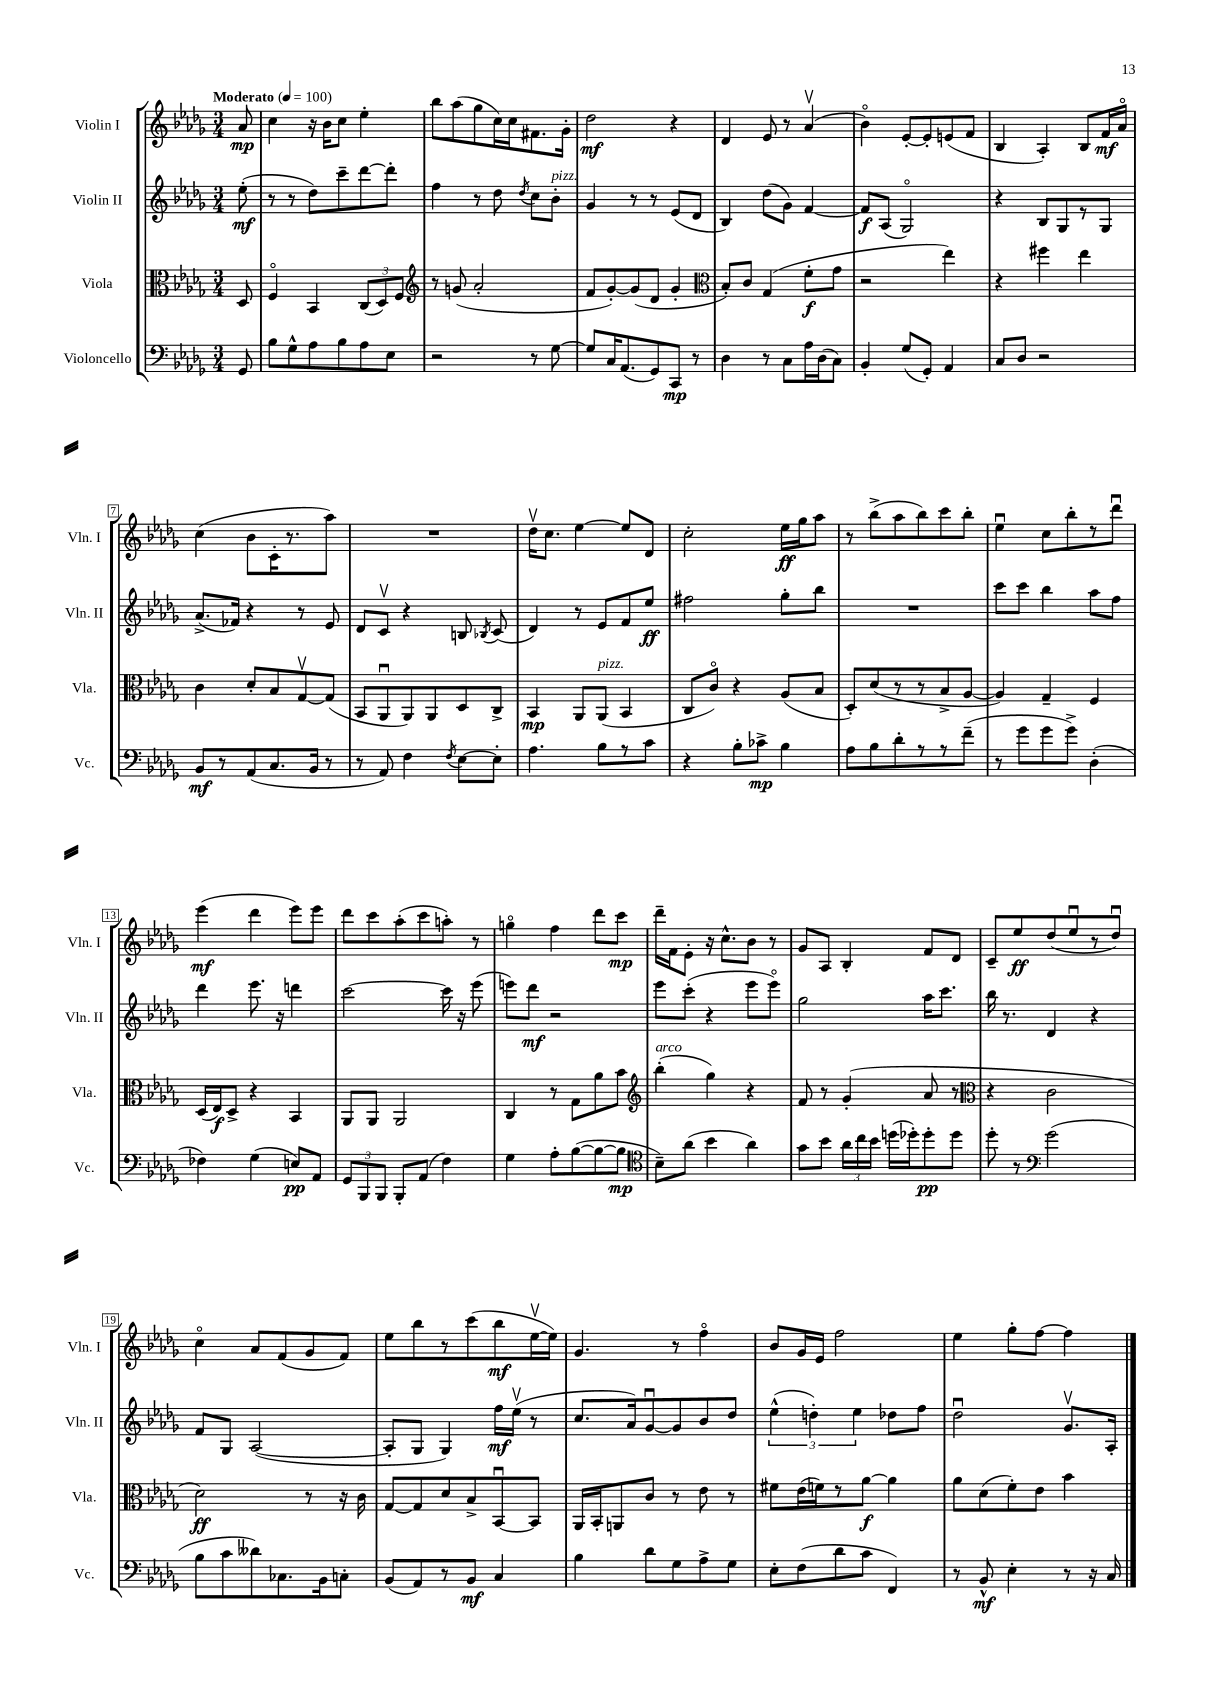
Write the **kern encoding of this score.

**kern	**dynam	**kern	**dynam	**kern	**dynam	**kern	**dynam
*part4	*part4	*part3	*part3	*part2	*part2	*part1	*part1
*staff4	*staff4	*staff3	*staff3	*staff2	*staff2	*staff1	*staff1
*I"Violoncello	*	*I"Viola	*	*I"Violin II	*	*I"Violin I	*
*I'Vc.	*	*I'Vla.	*	*I'Vln. II	*	*I'Vln. I	*
*clefF4	*	*clefC3	*	*clefG2	*	*clefG2	*
*k[b-e-a-d-g-]	*	*k[b-e-a-d-g-]	*	*k[b-e-a-d-g-]	*	*k[b-e-a-d-g-]	*
*M3/4	*	*M3/4	*	*M3/4	*	*M3/4	*
*MM100	*	*MM100	*	*MM100	*	*MM100	*
=	=	=	=	=	=	=	=
!	!	!	!	!	!	!LO:TX:a:B:t=Moderato	!
8GG-/	.	8D-/	.	(8ee-'\	mf	8a-/	mp
=1	=1	=1	=1	=1	=1	=1	=1
8B-\L	.	4F/	.	8r	.	4cc\	.
8G-^^\	.	.	.	8r	.	.	.
8A-\	.	4BB-/	.	8dd-\L)	.	16r	.
.	.	.	.	.	.	16b-\KL	.
8B-\	.	.	.	8ccc~\	.	8cc\J	.
8A-\	.	(12C/L	.	[8ddd-\	.	4ee-'\	.
.	.	12D-/)	.	.	.	.	.
8E-\J	.	.	.	8ddd-'\J]	.	.	.
.	.	12F/J	.	.	.	.	.
=2	=2	=2	=2	=2	=2	=2	=2
*	*	*clefG2	*	*	*	*	*
2r	.	8r	.	4ff\	.	8bb-\L	.
.	.	(8gn/	.	.	.	(8aa-\	.
.	.	2a-'/	.	8r	.	8gg-\	.
.	.	.	.	8dd-\	.	16cc\L)	.
.	.	.	.	.	.	16cc\J	.
.	.	.	.	8qdd-/	.	.	.
8r	.	.	.	8cc\L	.	8.f#X\	.
!	!	!	!	!LO:TX:a:i:t=pizz.	!	!	!
[8G-\	.	.	.	8b-'\J	.	.	.
.	.	.	.	.	.	16g-'\Jk	.
=3	=3	=3	=3	=3	=3	=3	=3
8G-/L]	.	8f/L	.	4g-/	.	2dd-\	mf
16C/K	.	[8g-'/)	.	.	.	.	.
(8.AA-/	.	.	.	.	.	.	.
.	.	(8g-/]	.	8r	.	.	.
8GG-/)	.	8d-/J	.	8r	.	.	.
8CC/J	mp	4g-'/	.	(8e-/L	.	4r	.
8r	.	.	.	8d-/J	.	.	.
=4	=4	=4	=4	=4	=4	=4	=4
*	*	*clefC3	*	*	*	*	*
4D-\	.	8B-'/L)	.	4B-/)	.	4d-/	.
.	.	8c/J	.	.	.	.	.
8r	.	(4G-/	.	(8dd-\L	.	8e-/	.
8C\L	.	.	.	8g-\J)	.	8r	.
16A-\L	.	8f'\L	f	[4f/	.	(4a-v/	.
(16D-\J	.	.	.	.	.	.	.
8C\J)	.	8g-\J	.	.	.	.	.
=5	=5	=5	=5	=5	=5	=5	=5
4BB-'/	.	2r	.	8f/L]	f	4b-\)	.
.	.	.	.	(8A-/J	.	.	.
(8G-/L	.	.	.	2G-/)	.	[8e-'/L	.
8GG-'/J)	.	.	.	.	.	8e-'/]	.
4AA-/	.	4ee-\)	.	.	.	(8en/	.
.	.	.	.	.	.	8f/J	.
=6	=6	=6	=6	=6	=6	=6	=6
8C/L	.	4r	.	4r	.	4B-/	.
8D-/J	.	.	.	.	.	.	.
2r	.	4ff#X\	.	8B-/L	.	4A-'/)	.
.	.	.	.	8G-/	.	.	.
.	.	4ee-\	.	8r	.	8B-/L	.
.	.	.	.	8G-/J	.	16f/L	mf
.	.	.	.	.	.	16a-/JJ	.
!!LO:LB:g=z
=7	=7	=7	=7	=7	=7	=7	=7
8BB-/L	mf	4c\	.	(8.a-^/L	.	(4cc\	.
8r	.	.	.	.	.	.	.
.	.	.	.	16f-X/Jk)	.	.	.
(8AA-/	.	8d-'/L	.	4r	.	8b-\L	.
8.C/	.	8B-/	.	.	.	16c'\K	.
.	.	.	.	.	.	8.r	.
.	.	[8G-v/	.	8r	.	.	.
16BB-/Jk	.	.	.	.	.	.	.
8r	.	(8G-/J]	.	8e-/	.	8aa-\J)	.
=8	=8	=8	=8	=8	=8	=8	=8
8r	.	8BB-/L	.	8d-/L	.	2.r	.
8AA-/)	.	8AA-u/	.	8cv/J	.	.	.
4F\	.	8AA-/)	.	4r	.	.	.
.	.	8AA-/	.	.	.	.	.
8qF/	.	.	.	.	.	.	.
[8E-\L	.	8D-/	.	8Bn/	.	.	.
.	.	.	.	8qB-X/	.	.	.
8E-'\J]	.	8C^/J	.	(8c/	.	.	.
=9	=9	=9	=9	=9	=9	=9	=9
4.A-\	.	4BB-/	mp	4d-/)	.	16dd-v\KL	.
.	.	.	.	.	.	8.cc\J	.
.	.	8AA-/L	.	8r	.	[4ee-\	.
!	!	!LO:TX:a:i:t=pizz.	!	!	!	!	!
8B-\L	.	(8AA-/J	.	8e-/L	.	.	.
8r	.	4BB-/	.	8f/	.	8ee-/L]	.
8c\J	.	.	.	8ee-/J	ff	8d-/J	.
=10	=10	=10	=10	=10	=10	=10	=10
4r	.	8C/L	.	2ff#X\	.	2cc'\	.
.	.	8c/J)	.	.	.	.	.
8B-'\L	.	4r	.	.	.	.	.
8c-X^\J	mp	.	.	.	.	.	.
4B-\	.	(8A-/L	.	8gg-'\L	.	16ee-\LL	ff
.	.	.	.	.	.	16gg-\J	.
.	.	8B-/J	.	8bb-\J	.	8aa-\J	.
=11	=11	=11	=11	=11	=11	=11	=11
8A-\L	.	8D-'/L)	.	2.r	.	8r	.
8B-\	.	(8d-/	.	.	.	(8bb-^\L	.
8d-'\	.	8r	.	.	.	8aa-\	.
8r	.	8r	.	.	.	8bb-\)	.
8r	.	8B-^/	.	.	.	8ccc\	.
(8f~\J	.	[8A-/J	.	.	.	8bb-'\J	.
=12	=12	=12	=12	=12	=12	=12	=12
8r	.	4A-/])	.	8ccc\L	.	4ee-u\	.
8g-\L	.	.	.	8ccc\J	.	.	.
8g-\	.	4G-~/	.	4bb-\	.	8cc\L	.
8g-^\J)	.	.	.	.	.	8bb-'\	.
(4D-'\	.	4F/	.	8aa-\L	.	8r	.
.	.	.	.	8ff\J	.	8ddd-u\J	.
!!LO:LB:g=z
=13	=13	=13	=13	=13	=13	=13	=13
4F-X\)	.	(16D-/LL	.	4ddd-\	.	(4eee-\	mf
.	.	16E-/J)	f	.	.	.	.
.	.	8D-^/J	.	.	.	.	.
(4G-\	.	4r	.	8.eee-\	.	4ddd-\	.
.	.	.	.	16r	.	.	.
8En/L)	pp	4BB-/	.	4dddn\	.	8eee-\L)	.
8AA-/J	.	.	.	.	.	8eee-\J	.
=14	=14	=14	=14	=14	=14	=14	=14
12GG-/L	.	8AA-/L	.	[2ccc\	.	8ddd-\L	.
12BBB-/	.	.	.	.	.	.	.
.	.	8AA-/J	.	.	.	8ccc\	.
12BBB-/J	.	.	.	.	.	.	.
8BBB-'/L	.	2AA-/	.	.	.	(8aa-'\	.
(8AA-/J	.	.	.	.	.	8ccc\	.
4F\)	.	.	.	16ccc\]	.	8aan'\J)	.
.	.	.	.	16r	.	.	.
.	.	.	.	(8eee-\	.	8r	.
=15	=15	=15	=15	=15	=15	=15	=15
4G-\	.	4C/	.	8eeen\L)	.	4ggn\	.
.	.	.	.	8ddd-\J	mf	.	.
8A-'\L	.	8r	.	2r	.	4ff\	.
([8B-\	.	8G-\L	.	.	.	.	.
8B-\_	.	8a-\	.	.	.	8ddd-\L	.
8B-\J]	mp	8b-\J	.	.	.	8ccc\J	mp
=16	=16	=16	=16	=16	=16	=16	=16
*clefC4	*	*clefG2	*	*	*	*	*
!	!	!LO:TX:a:i:t=arco	!	!	!	!	!
8B-~\L)	.	(4bb-'\	.	8eee-\L	.	16ddd-~\LL	.
.	.	.	.	.	.	16f\J	.
(8a-\J	.	.	.	(8ccc'\J	.	8e-'\J	.
4b-\	.	4gg-\)	.	4r	.	16r	.
.	.	.	.	.	.	8.cc^^\L	.
4a-\)	.	4r	.	8eee-\L	.	8b-\J	.
.	.	.	.	8eee-\J)	.	8r	.
=17	=17	=17	=17	=17	=17	=17	=17
8g-\L	.	8f/	.	2gg-\	.	8g-/L	.
8b-\J	.	8r	.	.	.	8A-/J	.
24a-\LL	.	(4g-'/	.	.	.	4B-'/	.
24cc\	.	.	.	.	.	.	.
24b-\JJ	.	.	.	.	.	.	.
(16ddn\LL	.	.	.	.	.	.	.
16dd-X'\J)	.	.	.	.	.	.	.
8dd-'\	pp	8a-/	.	16aa-\KL	.	8f/L	.
.	.	.	.	8.ccc\J	.	.	.
8dd-\J	.	8r	.	.	.	8d-/J	.
=18	=18	=18	=18	=18	=18	=18	=18
*	*	*clefC3	*	*	*	*	*
8dd-'\	.	4r	.	16bb-\	.	8c~/L	.
.	.	.	.	8.r	.	.	.
8r	.	.	.	.	.	8ee-/	ff
*clefF4	*	*	*	*	*	*	*
(2g-\	.	2c\	.	4d-/	.	(8dd-/	.
.	.	.	.	.	.	8ee-u/	.
.	.	.	.	4r	.	8r	.
.	.	.	.	.	.	8dd-u/J)	.
!!LO:LB:g=z
=19	=19	=19	=19	=19	=19	=19	=19
8B-\L	.	2d-\)	ff	8f/L	.	4cc\	.
8c\	.	.	.	8G-/J	.	.	.
8d--X\)	.	.	.	([2A-/	.	8a-/L	.
8.C-X\	.	.	.	.	.	(8f/	.
.	.	8r	.	.	.	8g-/	.
16BB-\k	.	.	.	.	.	.	.
8Cn'\J	.	16r	.	.	.	8f/J)	.
.	.	16c\	.	.	.	.	.
=20	=20	=20	=20	=20	=20	=20	=20
(8BB-/L	.	[8G-/L	.	8A-'/L]	.	8ee-\L	.
8AA-/)	.	8G-/]	.	8G-/J	.	8bb-\	.
8r	.	8d-/	.	4G-/)	.	8r	.
8BB-/J	mf	8B-^/	.	.	.	(8ccc\	.
4C/	.	[8BB-u/	.	16ff\LL	mf	8bb-\	mf
.	.	.	.	(16ee-v\JJ	.	.	.
.	.	8BB-/J]	.	8r	.	[16ee-v\L	.
.	.	.	.	.	.	16ee-\JJ])	.
=21	=21	=21	=21	=21	=21	=21	=21
4B-\	.	16AA-/LL	.	8.cc/L	.	4.g-/	.
.	.	16BB-'/J	.	.	.	.	.
.	.	8AAn/	.	.	.	.	.
.	.	.	.	16a-/k)	.	.	.
8d-\L	.	8c/J	.	[8g-u/	.	.	.
8G-\	.	8r	.	8g-/]	.	8r	.
8A-^\	.	8e-\	.	8b-/	.	4ff\	.
8G-\J	.	8r	.	8dd-/J	.	.	.
=22	=22	=22	=22	=22	=22	=22	=22
8E-'\L	.	8f#X\L	.	(6ee-^^\	.	8b-/L	.
(8F\	.	(16e-\L	.	.	.	16g-/L	.
.	.	.	.	6ddn'\)	.	.	.
.	.	16fn\J)	.	.	.	16e-/JJ	.
8d-\	.	8r	.	.	.	2ff\	.
.	.	.	.	6ee-\	.	.	.
8c\J	.	[8a-\J	f	.	.	.	.
4FF/)	.	4a-\]	.	8dd-X\L	.	.	.
.	.	.	.	8ff\J	.	.	.
=23	=23	=23	=23	=23	=23	=23	=23
8r	.	8a-\L	.	2dd-u\	.	4ee-\	.
8BB-^^/	mf	(8d-\	.	.	.	.	.
4E-'\	.	8f'\)	.	.	.	8gg-'\L	.
.	.	8e-\J	.	.	.	[8ff\J	.
8r	.	4b-\	.	8.g-v/L	.	4ff\]	.
16r	.	.	.	.	.	.	.
16C/	.	.	.	16A-'/Jk	.	.	.
==	==	==	==	==	==	==	==
*-	*-	*-	*-	*-	*-	*-	*-
